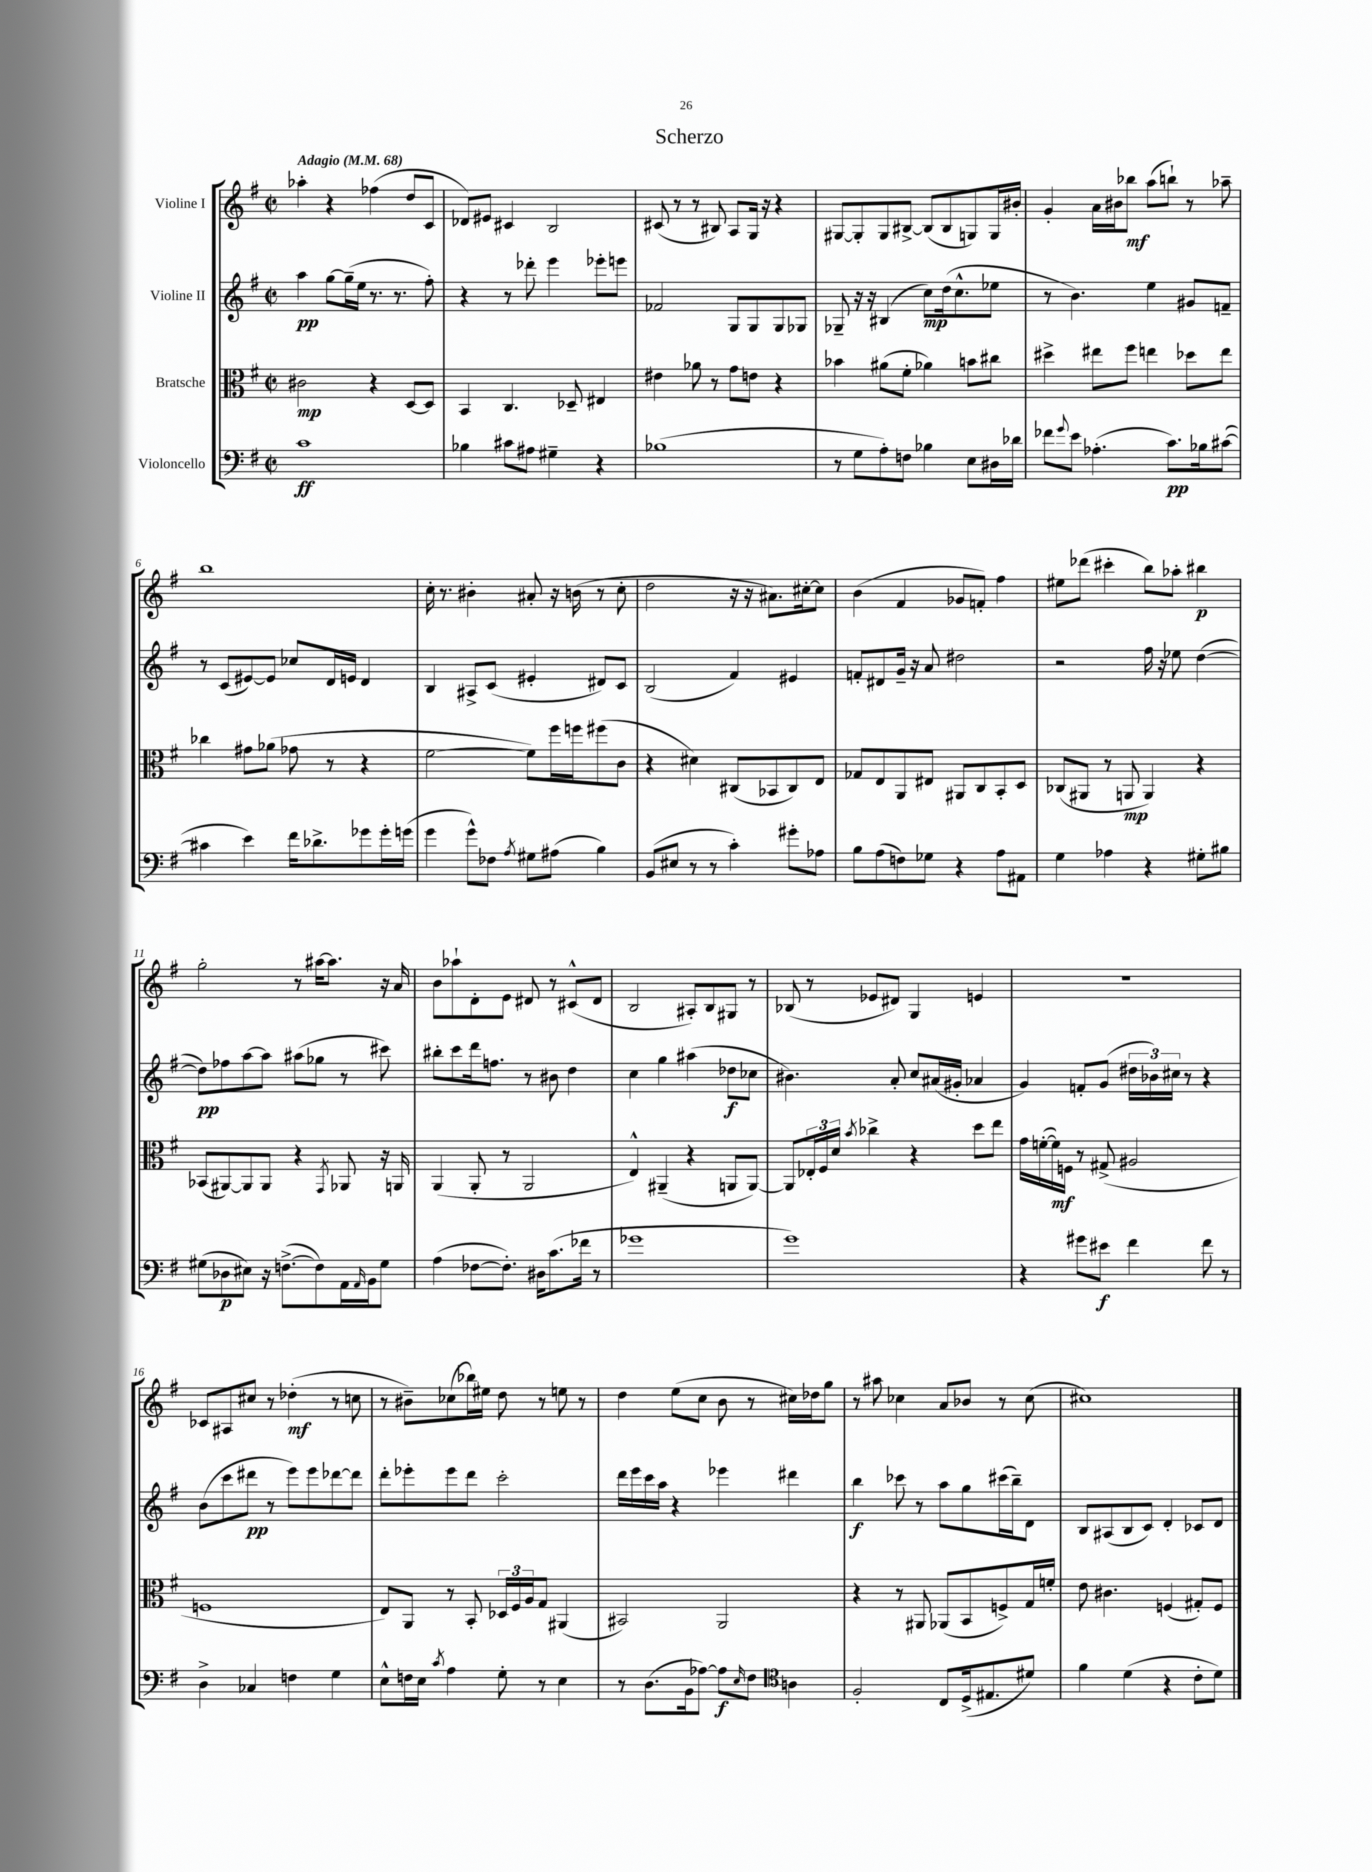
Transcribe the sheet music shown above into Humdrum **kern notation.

**kern	**dynam	**kern	**dynam	**kern	**dynam	**kern	**dynam
*part4	*part4	*part3	*part3	*part2	*part2	*part1	*part1
*staff4	*staff4	*staff3	*staff3	*staff2	*staff2	*staff1	*staff1
*I"Violoncello	*	*I"Bratsche	*	*I"Violine II	*	*I"Violine I	*
*clefF4	*	*clefC3	*	*clefG2	*	*clefG2	*
*k[f#]	*	*k[f#]	*	*k[f#]	*	*k[f#]	*
*M2/2	*	*M2/2	*	*M2/2	*	*M2/2	*
*met(c|)	*	*met(c|)	*	*met(c|)	*	*met(c|)	*
*MM68	*	*MM68	*	*MM68	*	*MM68	*
=1	=1	=1	=1	=1	=1	=1	=1
!	!	!	!	!	!	!LO:TX:a:B:t=Adagio	!
1c	ff	2c#X\	mp	4aa\	pp	4aa-X'\	.
.	.	.	.	[8gg\L	.	4r	.
.	.	.	.	(16gg~\L]	.	.	.
.	.	.	.	16ee\JJ	.	.	.
.	.	4r	.	8.r	.	(4ff-X\	.
.	.	.	.	8.r	.	.	.
.	.	[8D/L	.	.	.	8dd/L	.
.	.	8D/J]	.	8ff#'\)	.	8c/J	.
=2	=2	=2	=2	=2	=2	=2	=2
4B-X\	.	4BB/	.	4r	.	8d-X/L)	.
.	.	.	.	.	.	8e#X/J	.
8c#X\L	.	4.C/	.	8r	.	4c#X/	.
8A#X\J	.	.	.	8ddd-X'\	.	.	.
4G#X~\	.	.	.	4eee\	.	2B/	.
.	.	8D-X~/	.	.	.	.	.
4r	.	4E#X/	.	8eee-X'\L	.	.	.
.	.	.	.	8eeen\J	.	.	.
=3	=3	=3	=3	=3	=3	=3	=3
(1B-X	.	4e#X\	.	2f-X/	.	(8c#X/	.
.	.	.	.	.	.	8r	.
.	.	8a-X\	.	.	.	8r	.
.	.	8r	.	.	.	8B#X/)	.
.	.	8g\L	.	8G/L	.	8A/L	.
.	.	8en\J	.	8G/	.	16G/Jk	.
.	.	.	.	.	.	16r	.
.	.	4r	.	8G/	.	4r	.
.	.	.	.	8G-X/J	.	.	.
=4	=4	=4	=4	=4	=4	=4	=4
8r	.	4b-X\	.	8G-X~/	.	[8G#X/L	.
8G\L	.	.	.	16r	.	8G#'/]	.
.	.	.	.	16r	.	.	.
8A'\)	.	(8a#X\L	.	(4B#X/	.	8G#/	.
8Fn\J	.	8f#'\J	.	.	.	[8B#X^/J	.
4B-X\	.	4a-X\)	.	8cc\L)	mp	(8B#/L]	.
.	.	.	.	(16dd\k	.	8B#/	.
.	.	.	.	8.cc^^\	.	.	.
8E\L	.	8bn\L	.	.	.	8Gn/)	.
16D#X\L	.	8cc#X\J	.	8ee-X\J	.	16G/L	.
16d-X\JJ	.	.	.	.	.	16b#X'/JJ	.
=5	=5	=5	=5	=5	=5	=5	=5
8f-X\L	.	4dd#X^\	.	8r	.	4g'/	.
8qqg/	.	.	.	.	.	.	.
8e\J	.	.	.	4.b\)	.	.	.
(4.A-X'\	.	8ee#X\L	.	.	.	16a\LL	.
.	.	.	.	.	.	16b#X\J	.
.	.	8ff#\J	.	.	.	8bb-X\J	mf
.	.	4een\	.	4ee\	.	(8aa\L	.
8.c\L)	pp	.	.	.	.	8bbn`\J)	.
.	.	8dd-X\L	.	8g#X/L	.	8r	.
16B-X\k	.	.	.	.	.	.	.
([8c#X\J	.	8ee\J	.	8fn~/J	.	8aa-X~\	.
!!LO:LB:g=z
=6	=6	=6	=6	=6	=6	=6	=6
4c#X\]	.	4cc-X\	.	8r	.	1bb	.
.	.	.	.	(8c/L	.	.	.
4e\)	.	8g#X\L	.	[8e#X/)	.	.	.
.	.	(8a-X\J	.	8e#/J]	.	.	.
16f#\KL	.	8g-X\	.	8cc-X/L	.	.	.
8.d-X^\	.	.	.	.	.	.	.
.	.	8r	.	16d/L	.	.	.
.	.	.	.	16en/JJ	.	.	.
8g-X\	.	4r	.	4d/	.	.	.
16g-'\L	.	.	.	.	.	.	.
(16gn\JJ	.	.	.	.	.	.	.
=7	=7	=7	=7	=7	=7	=7	=7
4g\	.	[2f#\	.	4B/	.	16cc'\	.
.	.	.	.	.	.	8.r	.
8g^^\L)	.	.	.	8A#X^/L	.	4b#X'\	.
8F-X\J	.	.	.	(8c/J	.	.	.
8qA/	.	.	.	.	.	.	.
8G#X\L	.	8f#\L])	.	4e#X'/	.	8a#X'/	.
(8A#X\J	.	16ff#\L	.	.	.	16r	.
.	.	16ffn\J	.	.	.	(16bn\	.
4B\)	.	(8ff#X\	.	8d#X/L)	.	8r	.
.	.	8c\J	.	8c/J	.	8cc'\	.
=8	=8	=8	=8	=8	=8	=8	=8
(8BB/L	.	4r	.	(2B/	.	2dd\	.
8E#X/J	.	.	.	.	.	.	.
8r	.	4d#X\)	.	.	.	.	.
8r	.	.	.	.	.	.	.
4c'\)	.	(8C#X/L	.	4f#/)	.	16r	.
.	.	.	.	.	.	16r	.
.	.	8BB-X/	.	.	.	8.a#X\L)	.
8g#X'\L	.	8C#/)	.	4e#X/	.	.	.
.	.	.	.	.	.	[16cc#X'\k	.
8A-X\J	.	8E/J	.	.	.	8cc#\J]	.
=9	=9	=9	=9	=9	=9	=9	=9
8B\L	.	8G-X/L	.	8fn'/L	.	(4b\	.
(8A\	.	8E/	.	8d#X/	.	.	.
8Fn\)	.	8AA/	.	16g~/Jk	.	4f#/	.
.	.	.	.	16r	.	.	.
8G-X\J	.	8E#X/J	.	8a/	.	.	.
4r	.	8AA#X/L	.	2dd#X\	.	8g-X/L	.
.	.	8C/	.	.	.	8fn'/J)	.
8A\L	.	8BB'/	.	.	.	4ff#\	.
8AA#X\J	.	8D/J	.	.	.	.	.
=10	=10	=10	=10	=10	=10	=10	=10
4G\	.	(8C-X/L	.	2r	.	8ee#X\L	.
.	.	8AA#X/J	.	.	.	(8ddd-X\J	.
4A-X\	.	8r	.	.	.	4ccc#X'\	.
.	.	8AAn/	mp	.	.	.	.
4r	.	4AA/)	.	16ff#\	.	8bb\L)	.
.	.	.	.	16r	.	.	.
.	.	.	.	8ee-X\	.	8aa-X'\J	.
8G#X'\L	.	4r	.	([4dd\	.	4bb#X\	p
8B#X\J	.	.	.	.	.	.	.
!!LO:LB:g=z
=11	=11	=11	=11	=11	=11	=11	=11
(8G#X\L	.	(8BB-X/L	.	8dd\L])	pp	2gg'\	.
8D-X\	p	[8AA#X/)	.	8ff-X\	.	.	.
8E#X\J)	.	8AA#/]	.	[8aa\	.	.	.
16r	.	8AA#/J	.	8aa\J]	.	.	.
([8.Fn^\L	.	.	.	.	.	.	.
.	.	4r	.	(8aa#X\L	.	8r	.
8F\])	.	.	.	8gg-X\J	.	[16aa#X\KL	.
.	.	.	.	.	.	8.aa#\J]	.
.	.	8qGG/	.	.	.	.	.
16AA\L	.	8AA-X/	.	8r	.	.	.
16qqAA/	.	.	.	.	.	.	.
16BB\J	.	.	.	.	.	.	.
8G#\J	.	16r	.	8ccc#X\)	.	16r	.
.	.	16AAn/	.	.	.	16a/	.
=12	=12	=12	=12	=12	=12	=12	=12
(4A\	.	(4AA/	.	8bb#X'\L	.	8b\L	.
.	.	.	.	8ccc\	.	8aa-X`\	.
[8F-X\L	.	8AA'/	.	16ddd\k	.	8d'\	.
.	.	.	.	8.ffn\J	.	.	.
8.F-'\J])	.	8r	.	.	.	8e\J	.
.	.	2AA/	.	8r	.	8d#X/	.
16D#X\KL	.	.	.	.	.	.	.
(8.c\	.	.	.	8b#X\	.	8r	.
.	.	.	.	4dd\	.	(8c#X^^/L	.
16f-X\Jk	.	.	.	.	.	.	.
8r	.	.	.	.	.	8d#/J	.
=13	=13	=13	=13	=13	=13	=13	=13
1g-X	.	4E^^/)	.	4cc\	.	2B/	.
.	.	(4AA#X~/	.	4gg\	.	.	.
.	.	4r	.	(4aa#X\	.	8A#X'/L)	.
.	.	.	.	.	.	8B/	.
.	.	8AAn/L	.	8dd-X\L	f	8G#X/J	.
.	.	[8AA/J)	.	8cc-X\J	.	8r	.
=14	=14	=14	=14	=14	=14	=14	=14
1g)	.	8AA/L]	.	4.b#X\)	.	(8B-X/	.
.	.	24E-X'/L	.	.	.	8r	.
.	.	24F#/	.	.	.	.	.
.	.	24d/JJ	.	.	.	.	.
.	.	8qb/	.	.	.	.	.
.	.	4cc-X^\	.	.	.	8e-X/L	.
.	.	.	.	8a'/	.	8d#X/J)	.
.	.	4r	.	8cc/L	.	4G/	.
.	.	.	.	(16a#X/L	.	.	.
.	.	.	.	16g#X'/JJ	.	.	.
.	.	8dd\L	.	4a-X/	.	4en/	.
.	.	8ee\J	.	.	.	.	.
=15	=15	=15	=15	=15	=15	=15	=15
4r	.	16g\LL	.	4g/)	.	1r	.
.	.	([16fn'\	.	.	.	.	.
.	.	16f\])	mf	.	.	.	.
.	.	16Fn\JJ	.	.	.	.	.
8g#X\L	.	8r	.	8fn'/L	.	.	.
8e#X\J	f	(8G#X^/	.	(8g/J	.	.	.
4f#\	.	2A#X/	.	24dd#X\LL	.	.	.
.	.	.	.	24b-X\)	.	.	.
.	.	.	.	24cc#X\JJ	.	.	.
.	.	.	.	8r	.	.	.
8f#\	.	.	.	4r	.	.	.
8r	.	.	.	.	.	.	.
!!LO:LB:g=z
=16	=16	=16	=16	=16	=16	=16	=16
4D^\	.	1Fn	.	(8b\L	.	8c-X/L	.
.	.	.	.	8ccc\	.	8A#X/	.
4C-X/	.	.	.	8ddd#X\J	pp	8cc#X/J	.
.	.	.	.	8r	.	8r	.
4Fn\	.	.	.	8eee\L)	.	(4dd-X'\	mf
.	.	.	.	8eee\	.	.	.
4G\	.	.	.	[8ddd-X\	.	8r	.
.	.	.	.	8ddd-\J]	.	8ccn\	.
=17	=17	=17	=17	=17	=17	=17	=17
8E^^\L	.	8E/L)	.	8ddd'\L	.	8r	.
16Fn\L	.	8AA/J	.	8eee-X'\	.	8b#X~\L)	.
16E\JJ	.	.	.	.	.	.	.
8qc/	.	.	.	.	.	.	.
4A\	.	8r	.	8eee-\	.	(8cc-X\	.
.	.	8BB'/	.	8ddd\J	.	16bb-X\L)	.
.	.	.	.	.	.	16ee#X\JJ	.
8G'\	.	24D-X/LL	.	2ccc'\	.	8dd\	.
.	.	24F#/	.	.	.	.	.
.	.	24A/J	.	.	.	.	.
8r	.	8G/J	.	.	.	8r	.
4E\	.	(4AA#X/	.	.	.	8een\	.
.	.	.	.	.	.	8r	.
=18	=18	=18	=18	=18	=18	=18	=18
8r	.	2BB#X/)	.	16ddd\LL	.	4dd\	.
.	.	.	.	16eee\	.	.	.
(8.D\L	.	.	.	16ccc\	.	.	.
.	.	.	.	16aa\JJ	.	.	.
.	.	.	.	4r	.	(8ee\L	.
16BB\k	.	.	.	.	.	.	.
[8A-X\J)	.	.	.	.	.	8cc\J	.
8A-\L]	f	2AA/	.	4eee-X\	.	8b\	.
16qqE/	.	.	.	.	.	.	.
8F#\J	.	.	.	.	.	8r	.
*clefC4	*	*	*	*	*	*	*
4An\	.	.	.	4ddd#X\	.	16cc#X\LL)	.
.	.	.	.	.	.	16dd-X\J	.
.	.	.	.	.	.	8gg\J	.
=19	=19	=19	=19	=19	=19	=19	=19
2F#'/	.	4r	.	4bb\	f	8r	.
.	.	.	.	.	.	8aa#X\	.
.	.	8r	.	8ccc-X\	.	4cc-X\	.
.	.	8AA#X/	.	8r	.	.	.
8C/L	.	(8AA-X/L	.	8aa\L	.	8a/L	.
(16D^/k	.	8BB/	.	8gg\	.	8b-X/J	.
8.E#X/	.	.	.	.	.	.	.
.	.	8Fn^/)	.	(16ccc#X\L	.	8r	.
.	.	.	.	16bb~\J)	.	.	.
8d#X/J)	.	16G/L	.	8d\J	.	(8cc-\	.
.	.	16fn'/JJ	.	.	.	.	.
=20	=20	=20	=20	=20	=20	=20	=20
4f#\	.	8e\	.	8B/L	.	1cc#X)	.
.	.	4.c#X\	.	(8A#X/	.	.	.
(4d\	.	.	.	8B/	.	.	.
.	.	.	.	8c/J)	.	.	.
4r	.	(4Fn/	.	4d'/	.	.	.
8c'\L	.	8G#X'/L)	.	8c-X/L	.	.	.
8d\J)	.	8F/J	.	8d/J	.	.	.
==	==	==	==	==	==	==	==
*-	*-	*-	*-	*-	*-	*-	*-
